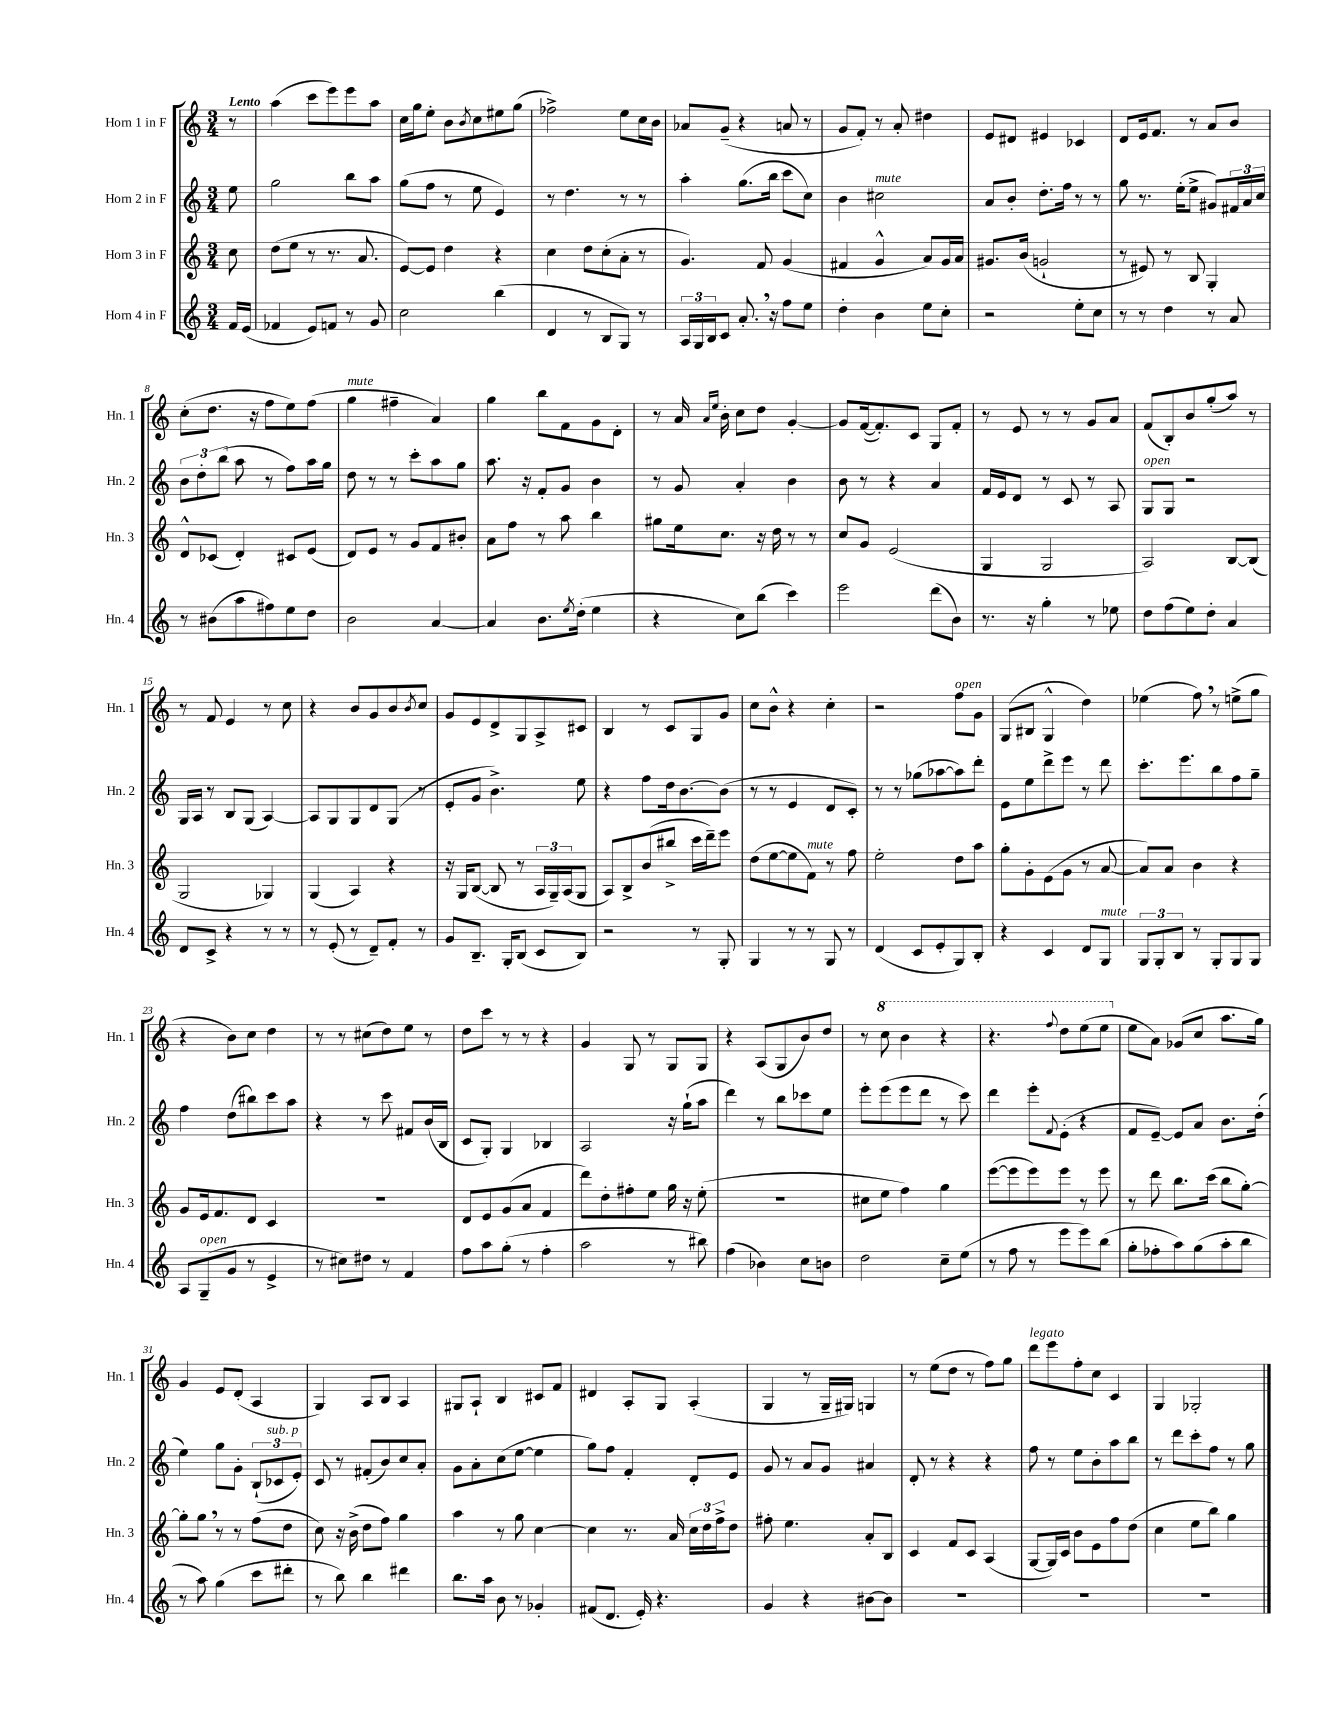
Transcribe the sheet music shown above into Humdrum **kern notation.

**kern	**kern	**kern	**kern
*staff4	*staff3	*staff2	*staff1
*clefG2	*clefG2	*clefG2	*clefG2
*k[]	*k[]	*k[]	*k[]
*M3/4	*M3/4	*M3/4	*M3/4
16f	8cc	8ee	8r
(16e	.	.	.
=	=	=	=
4f-	(8dd	2gg	(4aa
.	8ee	.	.
8e)	8r	.	8ccc
8f	8.r	.	8eee)
8r	.	8bb	8eee
.	8.a	.	.
8g	.	8aa	8aa
=	=	=	=
2cc	[8e)	(8gg	16cc
.	.	.	16gg
.	8e]	8ff	8ee'
.	4dd	8r	8b
.	.	.	8qb
.	.	8ee	8cc
(4bb	4r	4e)	8ee#
.	.	.	(8gg
=	=	=	=
4d	4cc	8r	2ff-^)
.	.	4.dd	.
8r	8dd	.	.
8B	(8cc'	.	.
8G)	8a'	8r	8ee
8r	8r	8r	16cc
.	.	.	16b
=	=	=	=
24A	4.g)	4aa'	8a-
24G	.	.	.
24B	.	.	.
8c	.	.	(8g~
8.a'	.	(8.gg	4r
.	8f	.	.
16r	.	16bb	.
8ff	(4g	8ccc	8a
8ee	.	8cc)	8r
=	=	=	=
4dd'	4f#	4b	8g
.	.	.	8f')
4b	4g^^	2cc#	8r
.	.	.	8a'
8ee	8a)	.	4dd#
8cc'	16g	.	.
.	16a	.	.
=	=	=	=
2r	8.g#	8a	8e
.	.	8b'	8d#
.	(16b	.	.
.	2g`	8.dd'	4e#
.	.	16ff	.
8ee'	.	8r	4c-
8cc	.	8r	.
=	=	=	=
8r	8r	8gg	8d
8r	8e#)	8.r	16e
.	.	.	8.f
4dd	8r	.	.
.	.	(16ee'	.
.	8B	8ee^	8r
8r	4G'	8g#)	8a
8a	.	24f#	8b
.	.	24a	.
.	.	24cc	.
=	=	=	=
8r	8d^^	12b	(8cc'
.	.	12dd'	.
(8b#	(8c-	.	8.dd
.	.	(12bb	.
8aa	4d')	8aa	.
.	.	.	16r
8ff#)	.	8r	8ff
8ee	8c#	8ff)	8ee)
8dd	(8e	16aa	(8ff
.	.	16gg	.
=	=	=	=
2b	8d)	8dd	4gg
.	8e	8r	.
.	8r	8r	4ff#~
.	8g	8ccc'	.
[4a	8f	8aa	4a)
.	8b#'	8gg	.
=	=	=	=
4a]	8a	8.aa	4gg
.	8ff	.	.
.	.	16r	.
8.b	8r	8f'	8bb
.	8aa	8g	8f
8qee	.	.	.
(16dd'	.	.	.
4ee	4bb	4b	8g
.	.	.	8d'
=	=	=	=
4r	8gg#	8r	8r
.	16ee	8g	16a
.	.	.	16qqa
.	.	.	16qqee
.	8.cc	.	16b'
8cc)	.	4a'	8cc
(8bb	16r	.	8dd
.	16dd	.	.
4ccc)	8r	4b	[4g'
.	8r	.	.
=	=	=	=
2eee	8cc	8b	8g]
.	8g	8r	([16f
.	.	.	8.f'])
.	(2e	4r	.
.	.	.	8c
(8ddd	.	4a	8G
8b)	.	.	8f'
=	=	=	=
8.r	4G	16f	8r
.	.	16e	.
.	.	8d	8e
16r	.	.	.
4gg'	2G	8r	8r
.	.	8c	8r
8r	.	8r	8g
8ee-	.	8A	8a
=	=	=	=
8dd	2A)	8G	(8f
(8ff	.	8G	8B')
8ee)	.	2r	8b
8dd'	.	.	(8gg'
4a	[8B	.	8aa)
.	(8B]	.	8r
=	=	=	=
8d	2G	16G	8r
.	.	16A	.
8c^	.	8r	8f
4r	.	8B	4e
.	.	(8G	.
8r	4G-)	[4A)	8r
8r	.	.	8cc
=	=	=	=
8r	(4G	8A]	4r
(8e'	.	8G	.
8r	4A)	8G	8b
8d~)	.	8d	8g
8f'	4r	(8G	8b
.	.	.	8qb
8r	.	8r	8cc
=	=	=	=
8g	16r	8e'	8g
.	16G	.	.
8.B~	([8B	8g	8e
.	8B]	4.b^)	8d^
16G'	.	.	.
(8B	8r	.	8G
8c	24A	.	8A^
.	24G~)	.	.
.	(24A	.	.
8B)	8G	8ee	8c#
=	=	=	=
2r	8A)	4r	4B
.	8B^	.	.
.	(8b	8ff	8r
.	8bb#^	16dd	8c
.	.	[8.b	.
8r	16ccc	.	8G
.	16ddd~)	.	.
8G'	8eee	(8b]	8g
=	=	=	=
4G	(8dd	8r	8cc
.	[8ee	8r	8b^^
8r	8ee]	4e	4r
8r	8f)	.	.
8G	8r	8d	4cc'
8r	8ff	8c')	.
=	=	=	=
(4d	2ee'	8r	2r
.	.	8r	.
8c	.	(8gg-	.
8e'	.	[8aa-	.
8G)	8dd	8aa-])	8ff
8B'	8aa	8ddd'	8g
=	=	=	=
4r	8gg'	8e	(8G
.	8g'	8ee	8B#
4c	(8e	8ddd^	4G^^
.	8g	8eee	.
8d	8r	8r	4dd)
8G	[8a	8ddd	.
=	=	=	=
12G	8a])	8.ccc'	(4ee-
12G'	.	.	.
.	8a	.	.
12B	.	.	.
.	.	8.eee	.
8r	4b	.	8ff)
8G'	.	8bb	8r
8G	4r	8ff	(8ee^
8G	.	8gg~	8gg
=	=	=	=
8A	8g	4ff	4r
(8G~	16e	.	.
.	8.f	.	.
8g	.	(8dd	8b)
8r	8d	8bb#)	8cc
4e^	4c	8ccc	4dd
.	.	8aa	.
=	=	=	=
8r	2.r	4r	8r
8cc#)	.	.	8r
8dd#	.	8r	(8cc#
8r	.	8ccc	8dd)
4f	.	8f#	8ee
.	.	(16b	8r
.	.	16B	.
=	=	=	=
8ff	8d	8c	8dd
8aa	8e	8G')	8ccc
(8gg'	(8g	4G	8r
8r	8a	.	8r
4ff'	4f	4B-	4r
=	=	=	=
2aa	8ddd)	2A	4g
.	8dd'	.	.
.	8ff#'	.	8G
.	8ee	.	8r
8r	16gg	16r	8G
.	16r	(16gg`	.
8bb#)	(8ee'	8aa	8G
=	=	=	=
(4ff	2.r	4ddd)	4r
4b-)	.	8r	(8A
.	.	8bb	8G
8cc	.	8ccc-	8b)
8b	.	8ee	8dd
=	=	=	=
2dd	8cc#	8eee'	8r
.	8ee	(8eee	8ccc
.	4ff)	8eee	4bb
.	.	8ddd	.
8cc~	4gg	8r	4r
(8ee	.	8ccc)	.
=	=	=	=
8r	([8eee	4ddd	4.r
8ff	8eee]	.	.
8r	8eee)	8eee'	.
.	.	8qqf	8qqfff
8eee	8eee	(8e'	8ddd
8eee)	8r	4r	(8eee
(8bb	8eee	.	8eee
=	=	=	=
8gg'	8r	8f	8ee
8ff-'	8ddd	[8e~)	8a)
8aa)	8.bb	8e]	(8g-
(8gg	.	8a	8cc
.	(16ccc	.	.
8aa'	8bb	8.b	8.aa
8bb	[8gg')	.	.
.	.	(16dd'	16gg)
=	=	=	=
8r	8gg']	4ee)	4g
8aa)	8gg	.	.
(4gg	8r	8gg	8e
.	8r	8g'	(8d'
8ccc	(8ff	(12B`	4A
.	.	12c-	.
8ddd#'	8dd	.	.
.	.	12e')	.
=	=	=	=
8r	8cc)	8c	4G)
8bb)	16r	8r	.
.	(16b^	.	.
4bb	8dd	(8f#'	8A
.	8ff)	8b)	8B
4ddd#	4gg	8cc	4A
.	.	8a'	.
=	=	=	=
8.bb	4aa	8g	8G#
.	.	8a'	8A`
16aa	.	.	.
8b	8r	(8cc	4B
8r	8gg	[8ee	.
4g-'	[4cc	4ee]	8c#
.	.	.	8f
=	=	=	=
(8f#	4cc]	8gg)	4d#
8.d	.	8ff	.
.	8.r	4f'	8A'
16e')	.	.	.
4.r	.	.	8G
.	16a	.	.
.	24cc	8d'	(4A'
.	24dd	.	.
.	24ff^	.	.
.	8dd	8e	.
=	=	=	=
4g	8ff#'	8g	4G
.	4.ee	8r	.
4r	.	8a	8r
.	.	8g	16G~
.	.	.	16G#)
[8b#	8a'	4a#	4G
8b#]	8B	.	.
=	=	=	=
2.r	4c	8d'	8r
.	.	8r	(8ee
.	8f	4r	8dd
.	8c	.	8r
.	(4A	4r	8ff)
.	.	.	8gg
=	=	=	=
2.r	[8G	8ff	8ddd
.	16G])	8r	8eee
.	16c	.	.
.	8b	8ee	8ff'
.	8e	8b'	8cc
.	8ff	8aa	4c
.	(8dd	8bb	.
=	=	=	=
2.r	4cc	8r	4G
.	.	8ddd	.
.	8ee	8ccc'	2G-'
.	8bb)	8ff	.
.	4gg	8r	.
.	.	8gg	.
==	==	==	==
*-	*-	*-	*-
